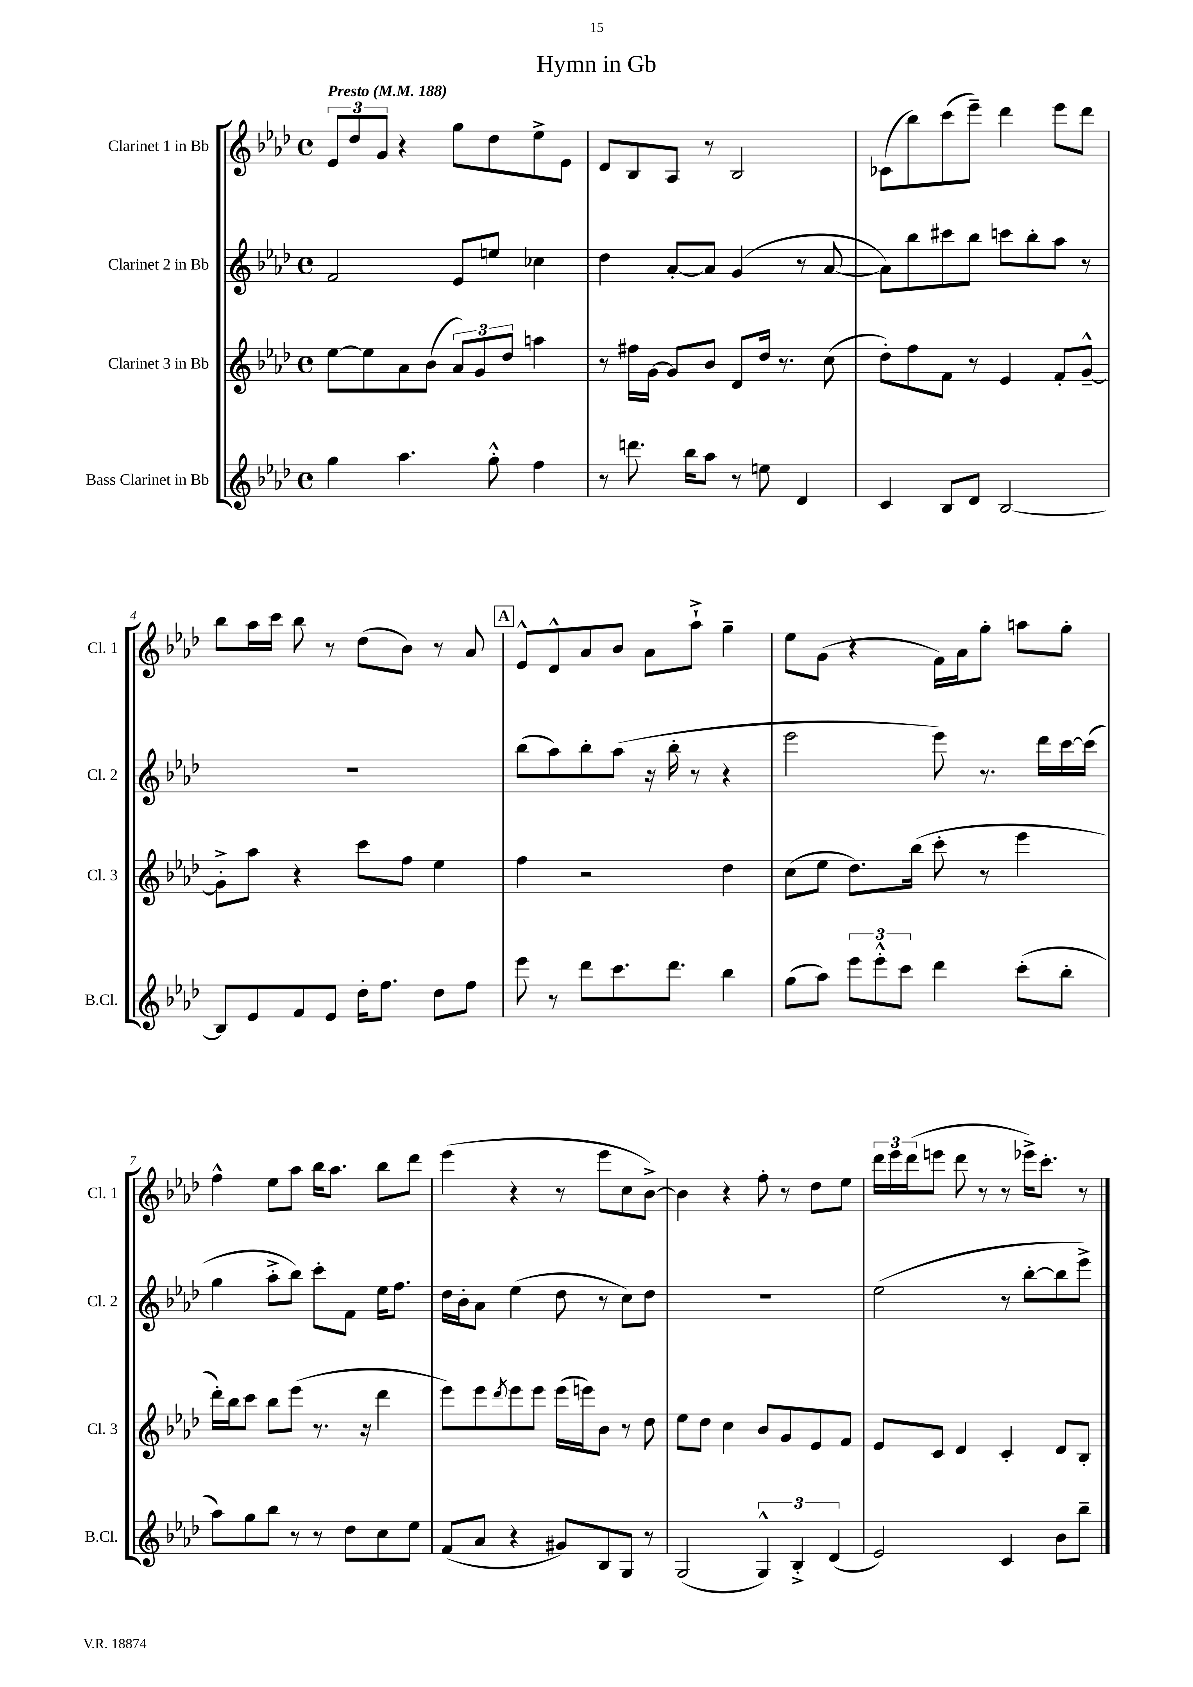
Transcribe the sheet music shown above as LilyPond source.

\header { title = "Hymn in Gb" }
<<
\new StaffGroup <<
\new Staff = "s0" \with { instrumentName = "Clarinet 1 in Bb" shortInstrumentName = "Cl. 1" } {
    \clef treble \key aes \major \defaultTimeSignature \time 4/4 \tempo "Presto" 4 = 188
    \tuplet 3/2 { ees'8 des''8 g'8 } r4 g''8 des''8 ees''8-> ees'8 |
    des'8 bes8 aes8 r8 bes2 |
    ces'8( bes''8) c'''8( ees'''8--) des'''4 ees'''8 des'''8 |
    bes''8 aes''16 c'''16 bes''8 r8 des''8( bes'8) r8 aes'8 |
    \mark \markup { \box "A" } ees'8-^ des'8-^ aes'8 bes'8 aes'8 aes''8-!-> g''4-- |
    ees''8 g'8( r4 f'16) aes'16 g''8-. a''8 g''8-. |
    f''4-^ ees''8 aes''8 bes''16 aes''8. bes''8 des'''8 |
    ees'''4( r4 r8 ees'''8 c''8 bes'8~->) |
    bes'4 r4 f''8-. r8 des''8 ees''8 |
    \tuplet 3/2 { des'''16 ees'''16 des'''16( } e'''8 des'''8 r8 r8 ees'''16->) c'''8.-. r8 \bar "|." |
}
\new Staff = "s1" \with { instrumentName = "Clarinet 2 in Bb" shortInstrumentName = "Cl. 2" } {
    \clef treble \key aes \major \defaultTimeSignature \time 4/4
    f'2 ees'8 e''8 ces''4 |
    des''4 aes'8~-. aes'8 g'4( r8 aes'8~ |
    aes'8) bes''8 cis'''8 bes''8 c'''8 bes''8-. aes''8 r8 |
    R1 |
    \mark \markup { \box "A" } bes''8( aes''8) bes''8-. aes''8( r16 bes''16-. r8 r4 |
    ees'''2 ees'''8) r8. des'''16 c'''16~ c'''16( |
    g''4 aes''8-.-> bes''8) c'''8-. f'8 ees''16 f''8. |
    des''16 bes'16-. aes'8 ees''4( des''8 r8 c''8) des''8 |
    r1 |
    ees''2( r8 bes''8~-. bes''8 ees'''8->) \bar "|." |
}
\new Staff = "s2" \with { instrumentName = "Clarinet 3 in Bb" shortInstrumentName = "Cl. 3" } {
    \clef treble \key aes \major \defaultTimeSignature \time 4/4
    ees''8~ ees''8 aes'8 bes'8( \tuplet 3/2 { aes'8) g'8 des''8 } a''4 |
    r8 fis''16 g'16~ g'8 bes'8 des'8 des''16 r8. c''8( |
    des''8-.) f''8 f'8 r8 ees'4 f'8-. g'8~---^ |
    g'8-.-> aes''8 r4 c'''8 f''8 ees''4 |
    \mark \markup { \box "A" } f''4 r2 des''4 |
    c''8( ees''8 des''8.) bes''16( c'''8-. r8 ees'''4 |
    des'''16-.) bes''16 c'''8 bes''8 ees'''8( r8. r16 des'''4 |
    ees'''8) ees'''8 \acciaccatura { des'''8 } ees'''8 ees'''8 ees'''16( e'''16) bes'8 r8 des''8 |
    ees''8 des''8 c''4 bes'8 g'8 ees'8 f'8 |
    ees'8 c'8 des'4 c'4-. des'8 bes8-. \bar "|." |
}
\new Staff = "s3" \with { instrumentName = "Bass Clarinet in Bb" shortInstrumentName = "B.Cl." } {
    \clef treble \key aes \major \defaultTimeSignature \time 4/4
    g''4 aes''4. g''8-.-^ f''4 |
    r8 d'''8. bes''16 aes''8 r8 e''8 des'4 |
    c'4 bes8 des'8 bes2~ |
    bes8 ees'8 f'8 ees'8 des''16-. f''8. des''8 f''8 |
    \mark \markup { \box "A" } ees'''8 r8 des'''8 c'''8. des'''8. bes''4 |
    g''8( aes''8) \tuplet 3/2 { ees'''8 ees'''8-.-^ c'''8 } des'''4 c'''8-.( bes''8-. |
    aes''8) g''8 bes''8 r8 r8 des''8 c''8 ees''8 |
    f'8( aes'8 r4 gis'8) bes8 g8 r8 |
    g2( \tuplet 3/2 { g4-^) bes4-.-> des'4( } |
    ees'2) c'4 bes'8 bes''8-- \bar "|." |
}
>>
>>
